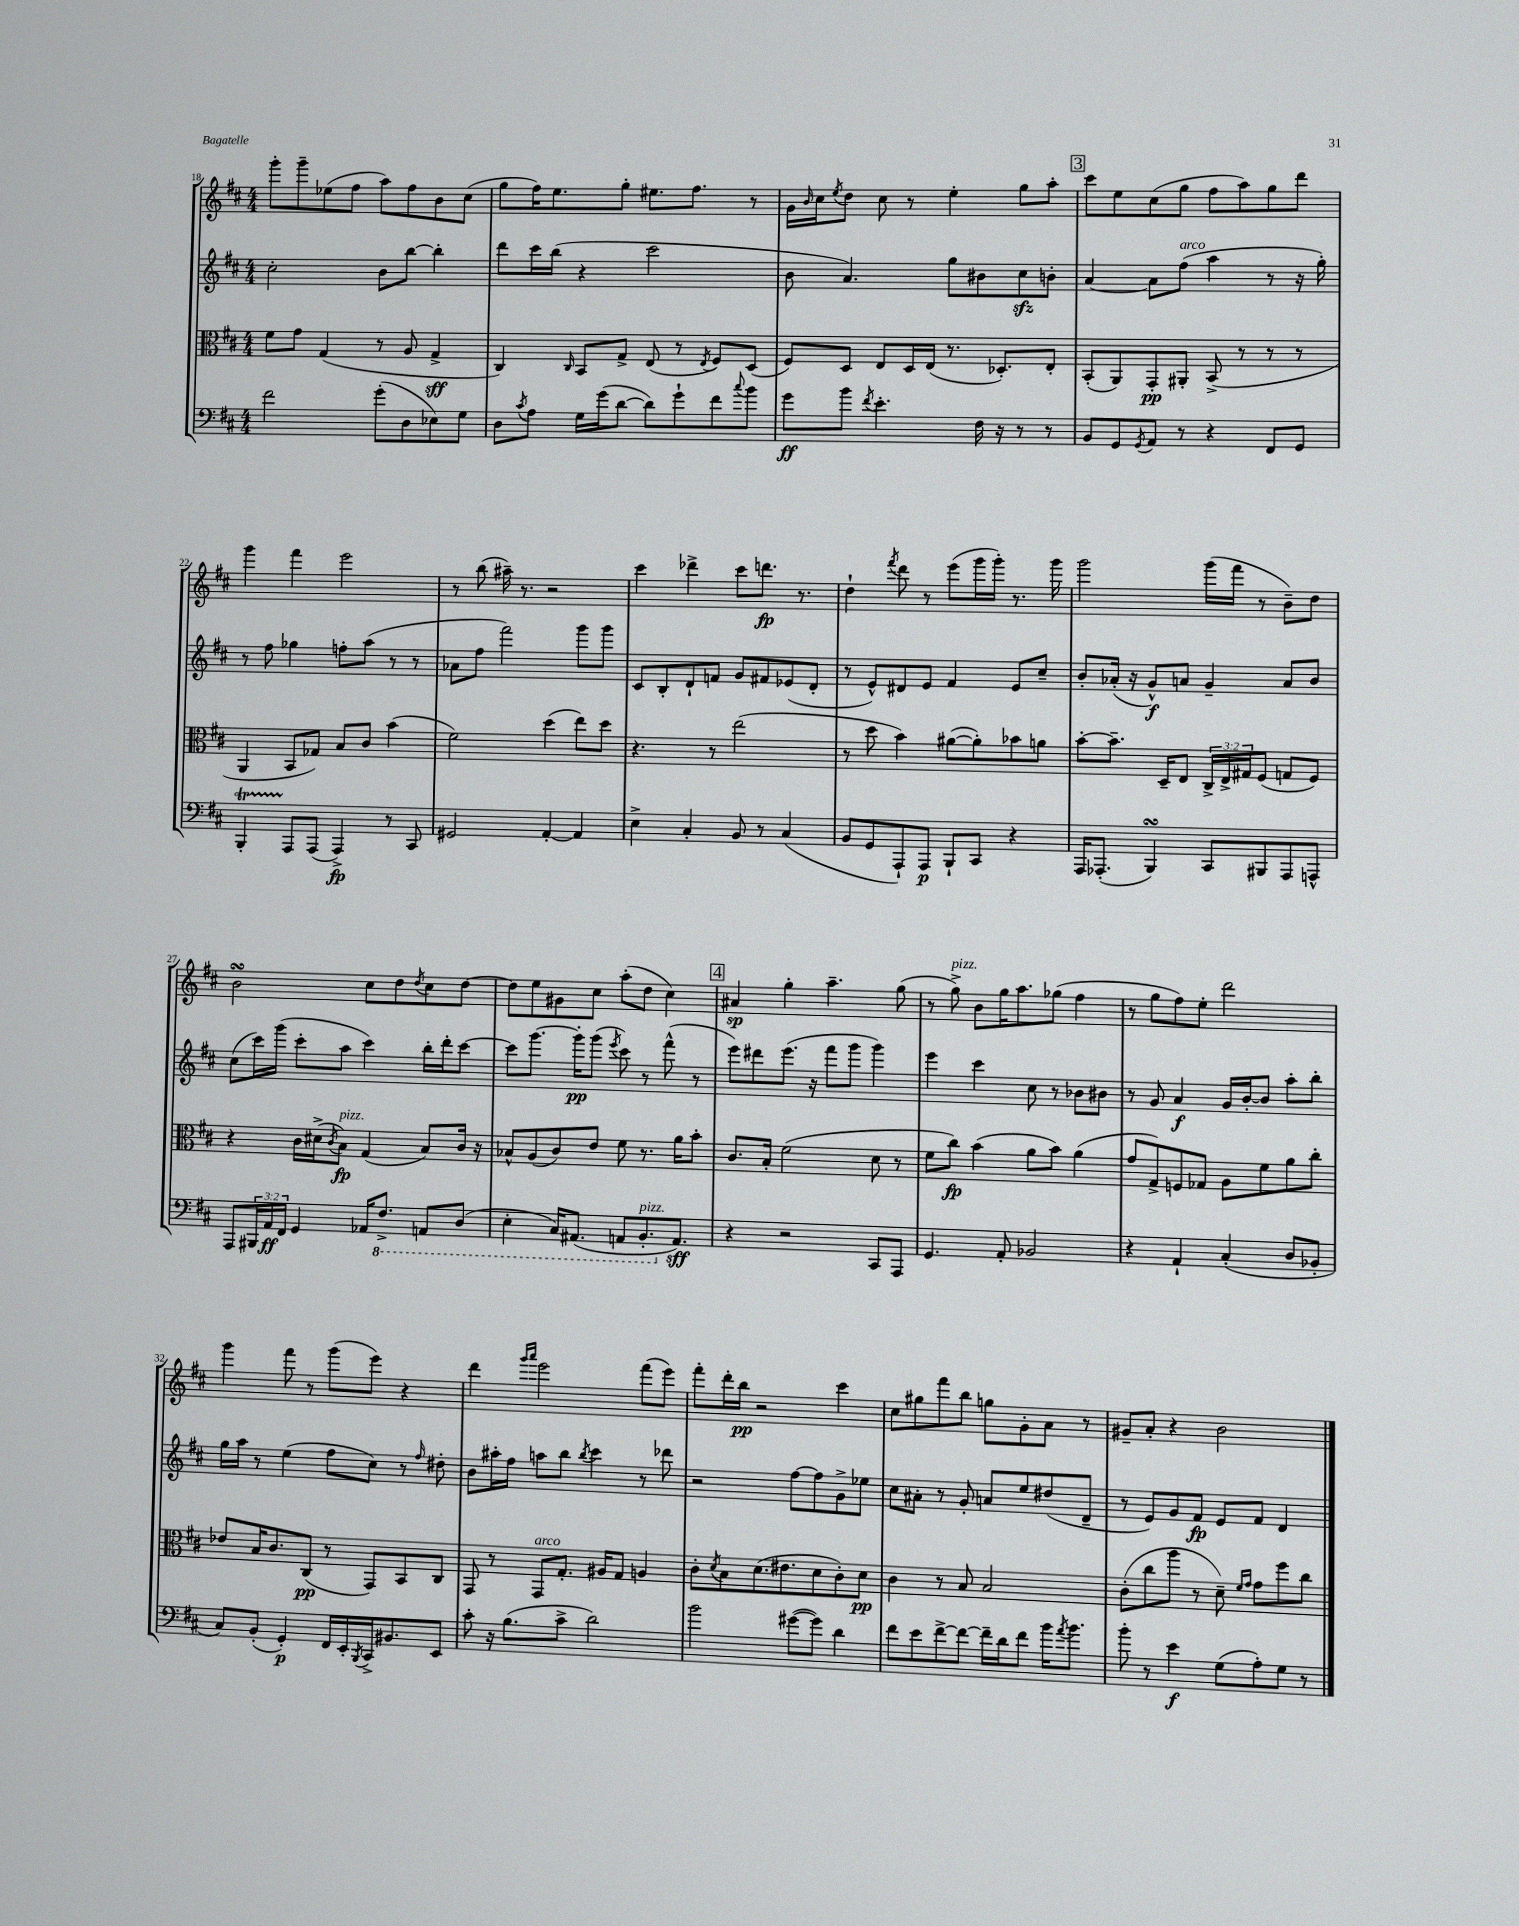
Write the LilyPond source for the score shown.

<<
\new StaffGroup <<
\new Staff = "s0" {
    \clef treble \key d \major \numericTimeSignature \time 4/4
    g'''8-. g'''8-- ees''8( fis''8 a''8) fis''8 b'8 cis''8( |
    g''8 fis''16) e''8. g''8-. eis''8. fis''8. r8 |
    g'16 \grace { b'16 } cis''16 \acciaccatura { e''8 } d''8 cis''8 r8 e''4-. g''8 a''8-. |
    \mark \markup { \box "3" } cis'''8 e''8 cis''8( g''8 fis''8 a''8) g''8 d'''8 |
    g'''4 fis'''4 e'''2 |
    r8 b''8( ais''16--) r8. r2 |
    cis'''4 des'''4-> cis'''8 d'''8.\fp r8. |
    d''4-! \acciaccatura { fis'''8 } d'''8 r8 e'''8( g'''16 g'''16-.) r8. g'''16 |
    g'''2 g'''16( fis'''16 r8 b'8--) d''8 |
    b'2\turn cis''8 d''8 \acciaccatura { d''8 } cis''8 d''8~ |
    d''8 e''8 gis'8 cis''8 a''8-.( d''8 cis''4) |
    \mark \markup { \box "4" } ais'4\sp g''4-. a''4.-- g''8( |
    r8 g''8->^\markup { \italic "pizz." }) b'8 g''16 a''8. ges''8( fis''4 |
    r8 g''8 fis''8) e''8-. d'''2 |
    g'''4 fis'''8 r8 g'''8( e'''8) r4 |
    d'''4 \grace { g'''16 a'''16 } e'''2 fis'''8( e'''8) |
    fis'''8-. d'''16-. b''16\pp r2 cis'''4 |
    cis''8 gis''8 fis'''8 b''8 g''8 g'8-. a'8 r8 |
    gis'8-- a'8-. r4 b'2 \bar "|." |
}
\new Staff = "s1" {
    \clef treble \key d \major \numericTimeSignature \time 4/4
    cis''2-. b'8 b''8~ b''4-. |
    d'''8 cis'''16 b''16( r4 cis'''2 |
    b'8 a'4.) g''8 bis'8 cis''8\sfz b'8-. |
    \mark \markup { \box "3" } a'4~ a'8 fis''8^\markup { \italic "arco" }( a''4 r8 r16 g''16-.) |
    r8 fis''8 ges''4 f''8-. a''8( r8 r8 |
    aes'8 fis''8 fis'''2) g'''8 g'''8 |
    cis'8 b8-. d'8-! f'8 g'8 fis'8 ees'8( d'8-. |
    r8 e'8-^) dis'8 e'8 fis'4 e'8 cis''8-- |
    b'8-. aes'16-.( r16 g'8-^\f) a'8 g'4-- a'8 b'8 |
    cis''8( cis'''16) g'''16( cis'''8-. a''8 cis'''4) b''16-. d'''16-. cis'''8~ |
    cis'''8 g'''8.~ g'''16-.\pp g'''8( \acciaccatura { e'''8 } cis'''8) r8 fis'''8-^( r8 |
    \mark \markup { \box "4" } e'''8) dis'''8 e'''8.( r16 fis'''8 g'''8 g'''4) |
    e'''4 cis'''4 cis''8 r8 bes'8 bis'8 |
    r8 g'8 a'4\f g'16 b'16~-. b'8 a''8-. b''8-. |
    g''16 a''16 r8 e''4( fis''8 cis''8) r8 \grace { fis''16 } dis''8-. |
    b'8 ais''16-. fis''16 a''8 b''8 \acciaccatura { b''8 } cis'''4 r8 des'''8 |
    r2 fis''8~ fis''8 g'8-> ees''8 |
    cis''8 ais'8-. r8 g'8-. a'8 e''8 dis''8( d'8-- |
    r8 e'8) g'8 fis'8\fp e'8 fis'8 d'4 \bar "|." |
}
\new Staff = "s2" {
    \clef alto \key d \major \numericTimeSignature \time 4/4 \override Staff.TupletNumber.text = #tuplet-number::calc-fraction-text
    fis'8 g'8 g4( r8 a8 g4->\sff |
    cis4) \grace { cis16 } b,8 g8-> e8( r8 \acciaccatura { e8 } fis8) d8( |
    fis8) d8 e8 d16 e16( r8. des8.-.) e8-. |
    \mark \markup { \box "3" } b,8-.( a,8) g,8-.\pp ais,8-. b,8->( r8 r8 r8 |
    a,4 b,8 ges8) b8 cis'8 b'4( |
    fis'2) d''4( e''8) d''8 |
    r4. r8 e''2( |
    r8 d''8 b'4) ais'8~( ais'8-.) bes'8 a'8 |
    b'8~-. b'8.-- d16-- e8 \tuplet 3/2 { cis16-> e16-> gis16 } fis8( g8 fis8) |
    r4 cis'16 dis'16->( \acciaccatura { cis'8 } b8\fp^\markup { \italic "pizz." }) g4( b8) cis'16 r16 |
    bes8-^ a8( cis'8) e'8 fis'8 r8. a'16 b'8-. |
    \mark \markup { \box "4" } cis'8. b16-. fis'2( d'8 r8 |
    fis'8 cis''8\fp) b'4( a'8 b'8) a'4( |
    g'8 g8->) f8 ges8 a8 fis'8 a'8 cis''8-. |
    ees'8 b16 cis'8. cis8\pp( r8 g,8) b,8 cis8 |
    g,8 r8 g,8^\markup { \italic "arco" } g8.-. ais16 g8 a4 |
    cis'8-. \acciaccatura { d'8 } b8 d'8.( eis'8. d'8 cis'8-.) d'8\pp |
    cis'4 r8 b8 b2 |
    cis'8-.( cis''8 a''8 r8 d'8--) \grace { fis'16 g'16 } g'8 fis''8 cis''8 \bar "|." |
}
\new Staff = "s3" {
    \clef bass \key d \major \numericTimeSignature \time 4/4 \override Staff.TupletNumber.text = #tuplet-number::calc-fraction-text
    fis'2 g'8-.( d8 ees8) g8 |
    d8 \acciaccatura { cis'8 } a8 g16 g'16( d'8~ d'8) g'8-! fis'8 \appoggiatura { cis''8 } b'8 |
    g'8\ff b'8 \acciaccatura { fis'8 } e'4.-. fis16 r16 r8 r8 |
    \mark \markup { \box "3" } b,8 g,8 \acciaccatura { g,8 } a,8 r8 r4 fis,8 g,8 |
    b,,4-.\startTrillSpan a,,8\stopTrillSpan a,,8( a,,4->\fp) r8 cis,8 |
    gis,2 a,4~-. a,4 |
    e4-> cis4-. b,8 r8 cis4( |
    b,8 g,8 a,,8-!) a,,8\p b,,8-! cis,8 r4 |
    a,,16 aes,,8.-.( b,,4\turn) cis,8 bis,,8 aes,,8 a,,8-^ |
    a,,8 \tuplet 3/2 { bis,,16 a,16\ff fis,16 } g,4 aes,16 \ottava #-1 fis,8.-> a,,!8 d,8( |
    e,4-. cis,16) ais,,8.( a,,8 b,,8.-.^\markup { \italic "pizz." } \ottava #0 a,8.\sff) |
    \mark \markup { \box "4" } r4 r2 cis,8 a,,8 |
    g,4. a,8-. bes,2 |
    r4 a,4-! cis4-.( d8 bes,8-. |
    cis8) b,8-.( g,4-.\p) fis,16 e,16-. \acciaccatura { b,,8 } cis,16-> bis,8. e,8 |
    cis'8-. r16 b8.( cis'8-> d'2) |
    b'2 gis'8~( gis'8) d'4 |
    fis'8 e'8 fis'8~-> fis'8~ fis'16-- d'16 fis'8 b'16 \acciaccatura { a'8 } b'8. |
    b'8-. r8 e'4\f g8( a8-.) g8 r8 \bar "|." |
}
>>
>>
\layout { \context { \Score currentBarNumber = #18 } }
